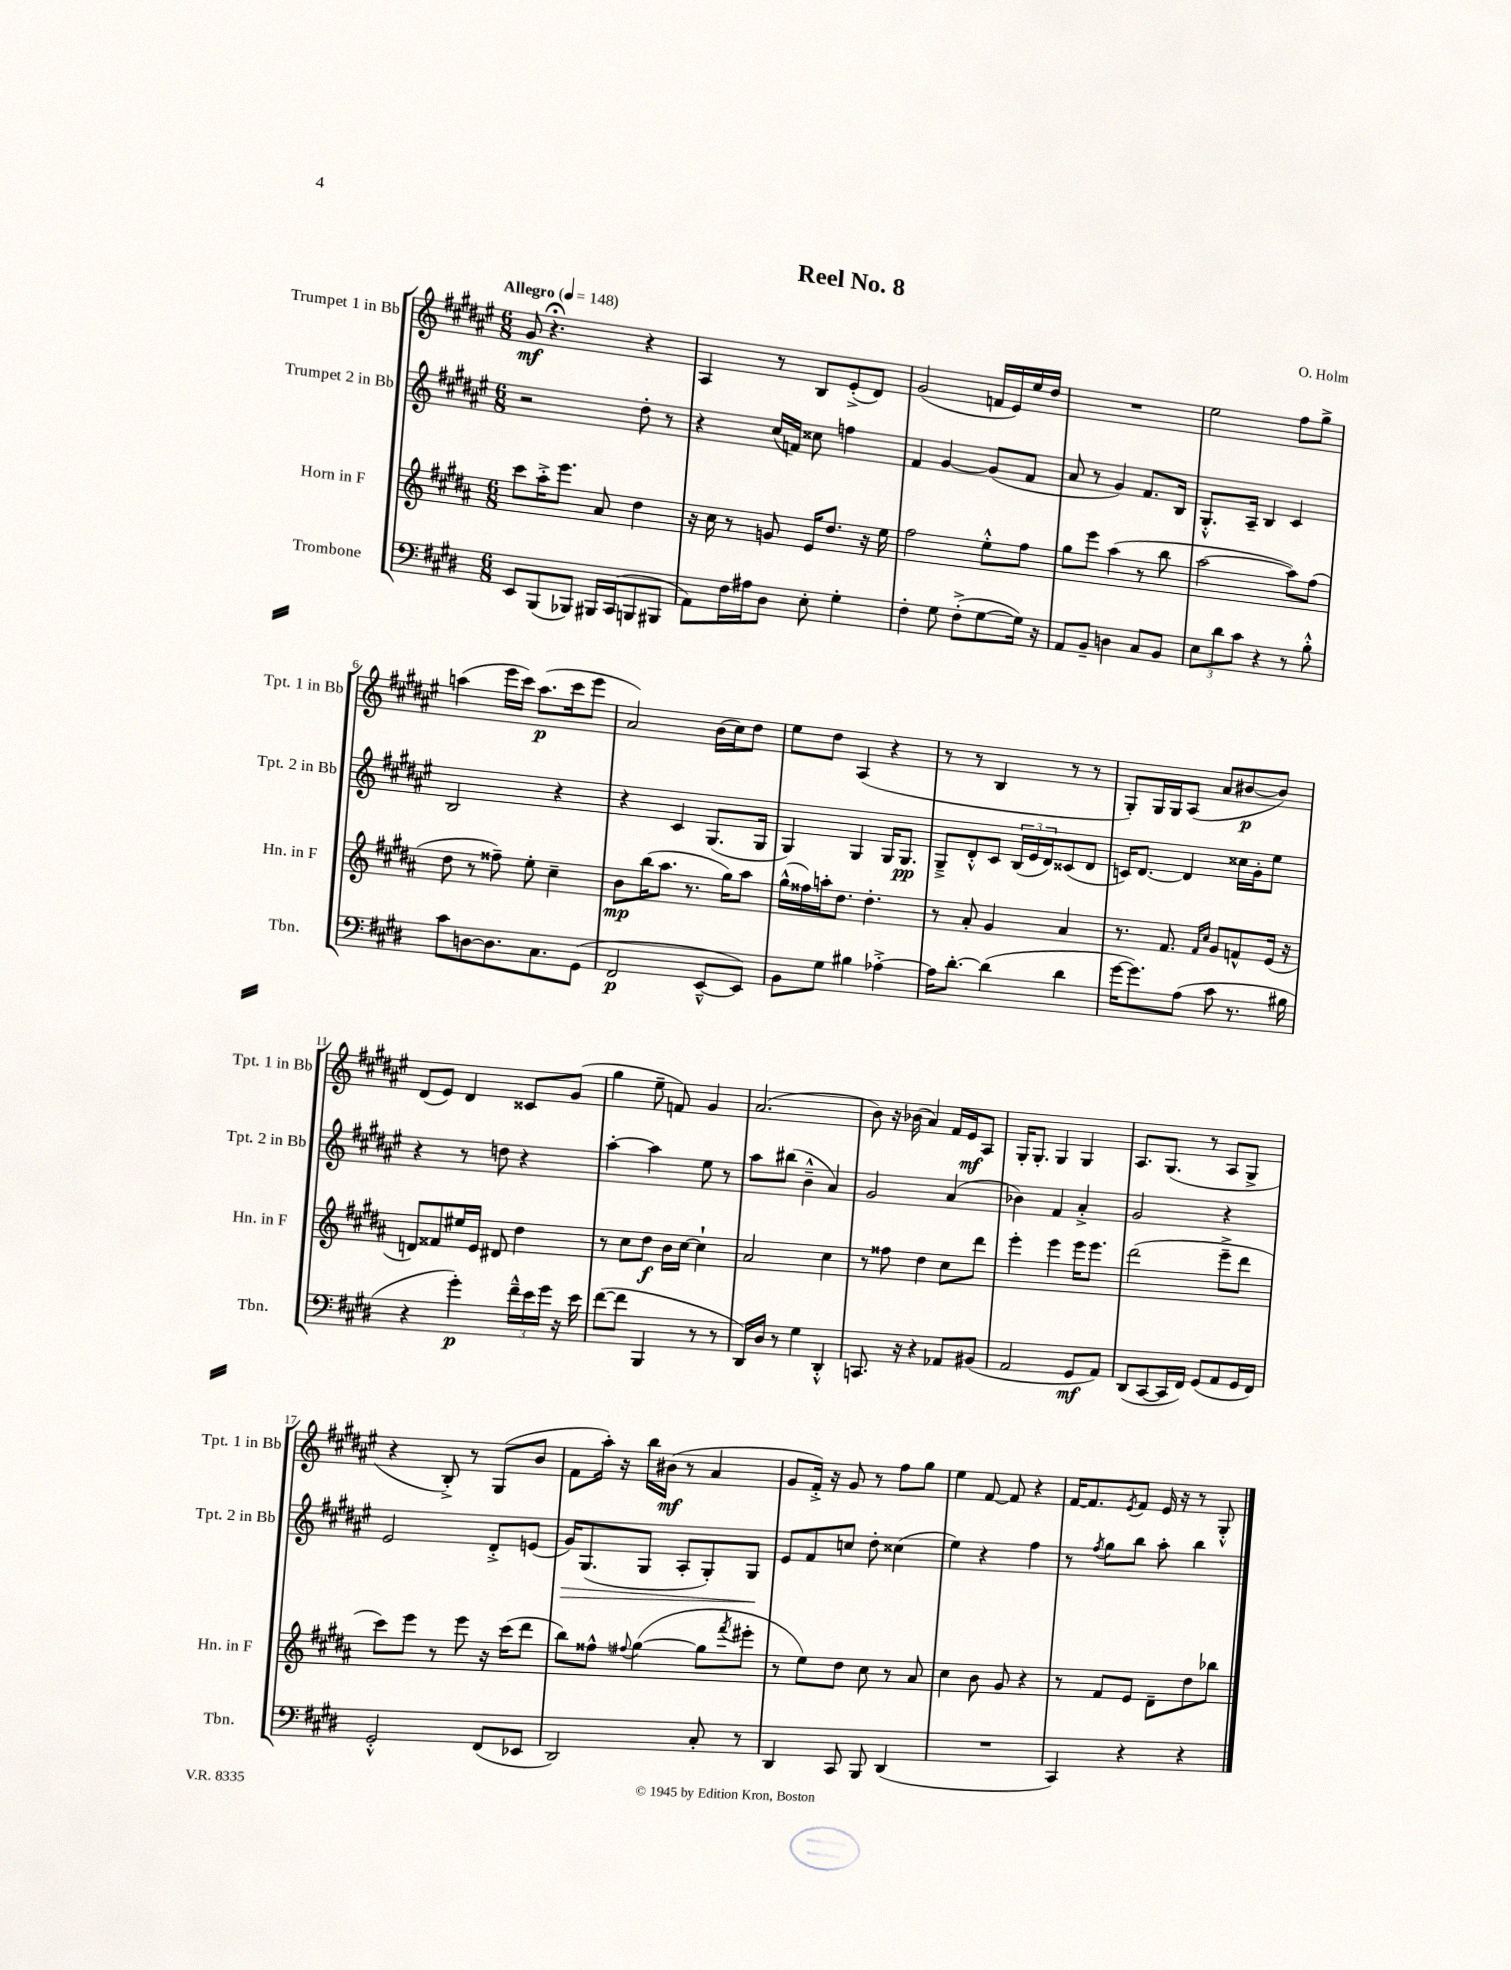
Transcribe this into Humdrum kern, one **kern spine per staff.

**kern	**dynam	**kern	**dynam	**kern	**dynam	**kern	**dynam
*part4	*part4	*part3	*part3	*part2	*part2	*part1	*part1
*staff4	*staff4	*staff3	*staff3	*staff2	*staff2	*staff1	*staff1
*I"Trombone	*	*I"Horn in F	*	*I"Trumpet 2 in Bb	*	*I"Trumpet 1 in Bb	*
*I'Tbn.	*	*I'Hn. in F	*	*I'Tpt. 2 in Bb	*	*I'Tpt. 1 in Bb	*
*clefF4	*	*clefG2	*	*clefG2	*	*clefG2	*
*k[f#c#g#d#]	*	*k[f#c#g#d#a#]	*	*k[f#c#g#d#a#e#]	*	*k[f#c#g#d#a#e#]	*
*M6/8	*	*M6/8	*	*M6/8	*	*M6/8	*
*MM148	*	*MM148	*	*MM148	*	*MM148	*
=1	=1	=1	=1	=1	=1	=1	=1
!	!	!	!	!	!	!LO:TX:a:B:t=Allegro	!
8EE/L	.	8ccc#\L	.	2r	.	8g#/	mf
(8BBB/	.	16aa#'^\K	.	.	.	4.r;<	.
.	.	8.eee\J	.	.	.	.	.
8BBB-X/J)	.	.	.	.	.	.	.
16BBB#X/LL	.	8a#/	.	.	.	.	.
(16CC#/J	.	.	.	.	.	.	.
8BBBn/	.	4dd#\	.	8dd#'\	.	4r	.
8BBB#X/J	.	.	.	8r	.	.	.
=2	=2	=2	=2	=2	=2	=2	=2
8AA\L)	.	16r	.	4r	.	4A#/	.
.	.	16cc#\	.	.	.	.	.
16F#\L	.	8r	.	.	.	.	.
16A#X\J	.	.	.	.	.	.	.
8D#\J	.	8gn/	.	(16cc#/LL	.	8r	.
.	.	.	.	16fn/JJ)	.	.	.
8E'\	.	16e/KL	.	8cc##X\	.	8B/L	.
.	.	8.dd#/J	.	.	.	.	.
4G#'\	.	.	.	4ffn\	.	(8e#'^/	.
.	.	16r	.	.	.	8d#/J)	.
.	.	16ee\	.	.	.	.	.
=3	=3	=3	=3	=3	=3	=3	=3
4F#'\	.	2ff#\	.	4f#/	.	(2g#/	.
8G#\	.	.	.	[4g#/	.	.	.
(8F#'^\L	.	.	.	.	.	.	.
[8G#\	.	8ee'^^\L	.	(8g#/L]	.	16fn/LL	.
.	.	.	.	.	.	16e#/)	.
16G#\Jk])	.	8ff#\J	.	8f#/J	.	16ee#/	.
16r	.	.	.	.	.	16dd#/JJ	.
=4	=4	=4	=4	=4	=4	=4	=4
8AA/L	.	8gg#\L	.	8a#/	.	2.r	.
8BB~/J	.	8eee\J	.	8r	.	.	.
4Dn\	.	(4aa#\	.	4g#/)	.	.	.
8C#/L	.	8r	.	8.f#/L	.	.	.
8BB/J	.	8bb\	.	.	.	.	.
.	.	.	.	16B/Jk	.	.	.
=5	=5	=5	=5	=5	=5	=5	=5
12E\L	.	[2aa#\	.	8.G#'^^/L	.	2ee#\	.
12d#\	.	.	.	.	.	.	.
12c#\J	.	.	.	.	.	.	.
.	.	.	.	16A#~/Jk	.	.	.
4r	.	.	.	4B/	.	.	.
8r	.	8aa#\L])	.	4c#/	.	8ff#\L	.
8B'^^\	.	(8ff#\J	.	.	.	8gg#^\J	.
!!LO:LB:g=z
=6	=6	=6	=6	=6	=6	=6	=6
8c#\L	.	8dd#\	.	2B/	.	(4aan\	.
[8Dn\	.	8r	.	.	.	.	.
8.D\]	.	8ff##X~\)	.	.	.	16eee#\LL	.
.	.	.	.	.	.	16ccc#\JJ)	.
.	.	8ee'\	.	.	.	(8.aa\L	p
8.C#\	.	.	.	.	.	.	.
.	.	4cc#~\	.	4r	.	.	.
.	.	.	.	.	.	16ccc#\k	.
(8GG#\J	.	.	.	.	.	8eee#\J	.
=7	=7	=7	=7	=7	=7	=7	=7
2FF#/	p	8b\L	mp	4r	.	2a#/)	.
.	.	(16bb\K	.	.	.	.	.
.	.	8.aa#\J	.	.	.	.	.
.	.	.	.	4c#/	.	.	.
.	.	8.r	.	.	.	.	.
[8EE~^^/L	.	.	.	(8.G#/L	.	(16b\LL	.
.	.	16gg#\KL)	.	.	.	16cc#\J)	.
8EE/J])	.	8aa#\J	.	.	.	8dd#\J	.
.	.	.	.	16G#/Jk	.	.	.
=8	=8	=8	=8	=8	=8	=8	=8
8BB\L	.	(16gg#^^\LL	.	4G#/)	.	8ee#\L	.
.	.	16ff##X\)	.	.	.	.	.
8G#\J	.	16aan'\J	.	.	.	8dd#\J	.
.	.	8.dd#\J	.	.	.	.	.
4B#X\	.	.	.	4G#/	.	(4A#/	.
.	.	4.dd#'\	.	.	.	.	.
[4A-X'^\	.	.	.	16G#/KL	.	4r	.
.	.	.	.	8.G#/J	pp	.	.
=9	=9	=9	=9	=9	=9	=9	=9
16A-\KL]	.	8r	.	8G#~^/L	.	8r	.
[8.d#'\J	.	.	.	.	.	.	.
.	.	8a#'/	.	8d#'^^/	.	8r	.
(4d#\]	.	4g#/	.	8c#/J	.	4B/	.
.	.	.	.	(24B/LL	.	.	.
.	.	.	.	24e#/	.	.	.
.	.	.	.	24d#/J)	.	.	.
4d#\	.	4a#/	.	(8c##X/	.	8r	.
.	.	.	.	8d#/J	.	8r	.
=10	=10	=10	=10	=10	=10	=10	=10
[16g#\KL	.	8.r	.	16cn/KL)	.	8G#'/L)	.
8.g#\])	.	.	.	[8.d#/J	.	.	.
.	.	.	.	.	.	16G#/L	.
.	.	8.f#/	.	.	.	16G#/J	.
(8A\J	.	.	.	4d#/]	.	(8A#/J	.
.	.	16qqf#/LL	.	.	.	.	.
.	.	16qqcc#/JJ	.	.	.	.	.
8c#\	.	8g#/L	.	.	.	8a#/L	.
8.r	.	8fn^^/	.	16cc##X\LL	.	[8b#X/	p
.	.	.	.	16g#'\J	.	.	.
.	.	(16e/Jk	.	8ee#\J	.	8b#/J])	.
16B#X\	.	16r	.	.	.	.	.
!!LO:LB:g=z
=11	=11	=11	=11	=11	=11	=11	=11
4r	.	8dn/L)	.	4r	.	(8d#/L	.
.	.	8f##X/	.	.	.	8e#/J)	.
4g#'\)	p	16ee#X/L	.	8r	.	4d#/	.
.	.	16e/JJ	.	.	.	.	.
.	.	8d#X/	.	8ddn\	.	.	.
24f#~^^\LL	.	4dd#\	.	4r	.	8c##X/L	.
24e\	.	.	.	.	.	.	.
24g#\JJ	.	.	.	.	.	.	.
16r	.	.	.	.	.	(8g#/J	.
16e\	.	.	.	.	.	.	.
=12	=12	=12	=12	=12	=12	=12	=12
([8f#\L	.	8r	.	[4aa#'\	.	4gg#\	.
8f#\J]	.	8cc#\L	.	.	.	.	.
4BBB/	.	8dd#\J	f	4aa#\]	.	8ee#~\	.
.	.	16b\LL	.	.	.	8fn/)	.
.	.	[16cc#\JJ	.	.	.	.	.
8r	.	4cc#`\]	.	8ee#\	.	4g#/	.
8r	.	.	.	8r	.	.	.
=13	=13	=13	=13	=13	=13	=13	=13
16DD#/LL)	.	2a#/	.	8aa#\L	.	(2.a#/	.
16D#/JJ	.	.	.	.	.	.	.
8r	.	.	.	(8bb#X\J	.	.	.
4G#\	.	.	.	4b~^^\	.	.	.
4DD#'^^/	.	4cc#\	.	4a#/)	.	.	.
=14	=14	=14	=14	=14	=14	=14	=14
8.CCn/	.	8r	.	2g#/	.	8b\)	.
.	.	8ff##X\	.	.	.	16r	.
16r	.	.	.	.	.	(16b-X\	.
4r	.	4dd#\	.	.	.	4a#/)	.
8AA-X/L	.	8cc#\L	.	(4a#/	.	16f#/LL	.
.	.	.	.	.	.	16e#/J	mf
(8BB#X/J	.	8ddd#\J	.	.	.	8A#/J	.
=15	=15	=15	=15	=15	=15	=15	=15
2AA/	.	4eee'\	.	4b-X\)	.	16G#'/KL	.
.	.	.	.	.	.	8.G#'/J	.
.	.	4eee\	.	4f#/	.	4G#/	.
8GG#/L	mf	16eee\KL	.	4a#'^/	.	4G#/	.
.	.	8.eee\J	.	.	.	.	.
8AA/J)	.	.	.	.	.	.	.
=16	=16	=16	=16	=16	=16	=16	=16
(8DD#/L	.	(2ddd#\	.	2g#/	.	8.A#/L	.
[8CC#/	.	.	.	.	.	.	.
.	.	.	.	.	.	(8.G#/J	.
16CC#/L]	.	.	.	.	.	.	.
16FF#/JJ)	.	.	.	.	.	.	.
(8GG#/L	.	.	.	.	.	8r	.
8AA/	.	8eee~^\L	.	4r	.	8A#/L	.
16GG#/L	.	8ddd#\J	.	.	.	8G#^/J	.
16FF#/JJ)	.	.	.	.	.	.	.
!!LO:LB:g=z
=17	=17	=17	=17	=17	=17	=17	=17
2GG#'^^/	.	8ccc#\L)	.	2e#/	.	4r	.
.	.	8eee\J	.	.	.	.	.
.	.	8r	.	.	.	8B'^/)	.
.	.	8eee\	.	.	.	8r	.
(8FF#/L	.	16r	.	8d#'^/L	.	(8G#/L	.
.	.	(16ccc#\KL	.	.	.	.	.
8EE-X/J	.	8ddd#\J	.	(8en/J	.	8b/J	.
=18	=18	=18	=18	=18	=18	=18	=18
!	!	!	!	!	!LO:HP:b	!	!
2DD#/)	.	8bb\L)	.	16g#/KL)	>	8f#\L	.
.	.	.	.	(8.G#/	.	.	.
.	.	8ff##X^^\J	.	.	.	16aa#'\Jk)	.
.	.	.	.	.	.	16r	.
.	.	8qqff#X/	.	.	.	.	.
.	.	([4gg#\	.	8G#/J	.	16bb\LL	.
.	.	.	.	.	.	(16b#X\JJ	mf
.	.	.	.	8A#'/L	.	8r	.
8C#'/	.	8gg#\L]	.	8G#'/)	.	4a#/	.
.	.	8qfff#/	.	.	.	.	.
8r	.	8eee#X'\J	.	8G#/J	.	.	.
.	.	.	.	.	]	.	.
=19	=19	=19	=19	=19	=19	=19	=19
4DD#/	.	8r	.	8e#/L	.	8g#/L	.
.	.	8ee\L)	.	8f#/	.	16f#'^/Jk)	.
.	.	.	.	.	.	16r	.
8CC#/	.	8dd#\J	.	8ccn/J	.	8g#/	.
8BBB/	.	8cc#\	.	8dd#'\	.	8r	.
(4DD#/	.	8r	.	(4cc##X\	.	8ff#\L	.
.	.	8a#/	.	.	.	8gg#\J	.
=20	=20	=20	=20	=20	=20	=20	=20
2.r	.	4cc#\	.	4ee#\)	.	4ee#\	.
.	.	8b\	.	4r	.	[8f#/	.
.	.	8g#/	.	.	.	8f#/]	.
.	.	4r	.	4ff#\	.	4r	.
=21	=21	=21	=21	=21	=21	=21	=21
4CC#/)	.	8r	.	8r	.	[16f#/KL	.
.	.	.	.	.	.	8.f#/]	.
.	.	.	.	8qff#/	.	.	.
.	.	8f#/L	.	8gg#\L	.	.	.
.	.	.	.	.	.	8qe#/	.
4r	.	8e/J	.	8bb\J	.	8f#/J	.
.	.	8d#~\L	.	8aa#'\	.	16e#/	.
.	.	.	.	.	.	16r	.
4r	.	8dd#\	.	4bb\	.	8r	.
.	.	8bb-X\J	.	.	.	8G#'^^/	.
==	==	==	==	==	==	==	==
*-	*-	*-	*-	*-	*-	*-	*-
